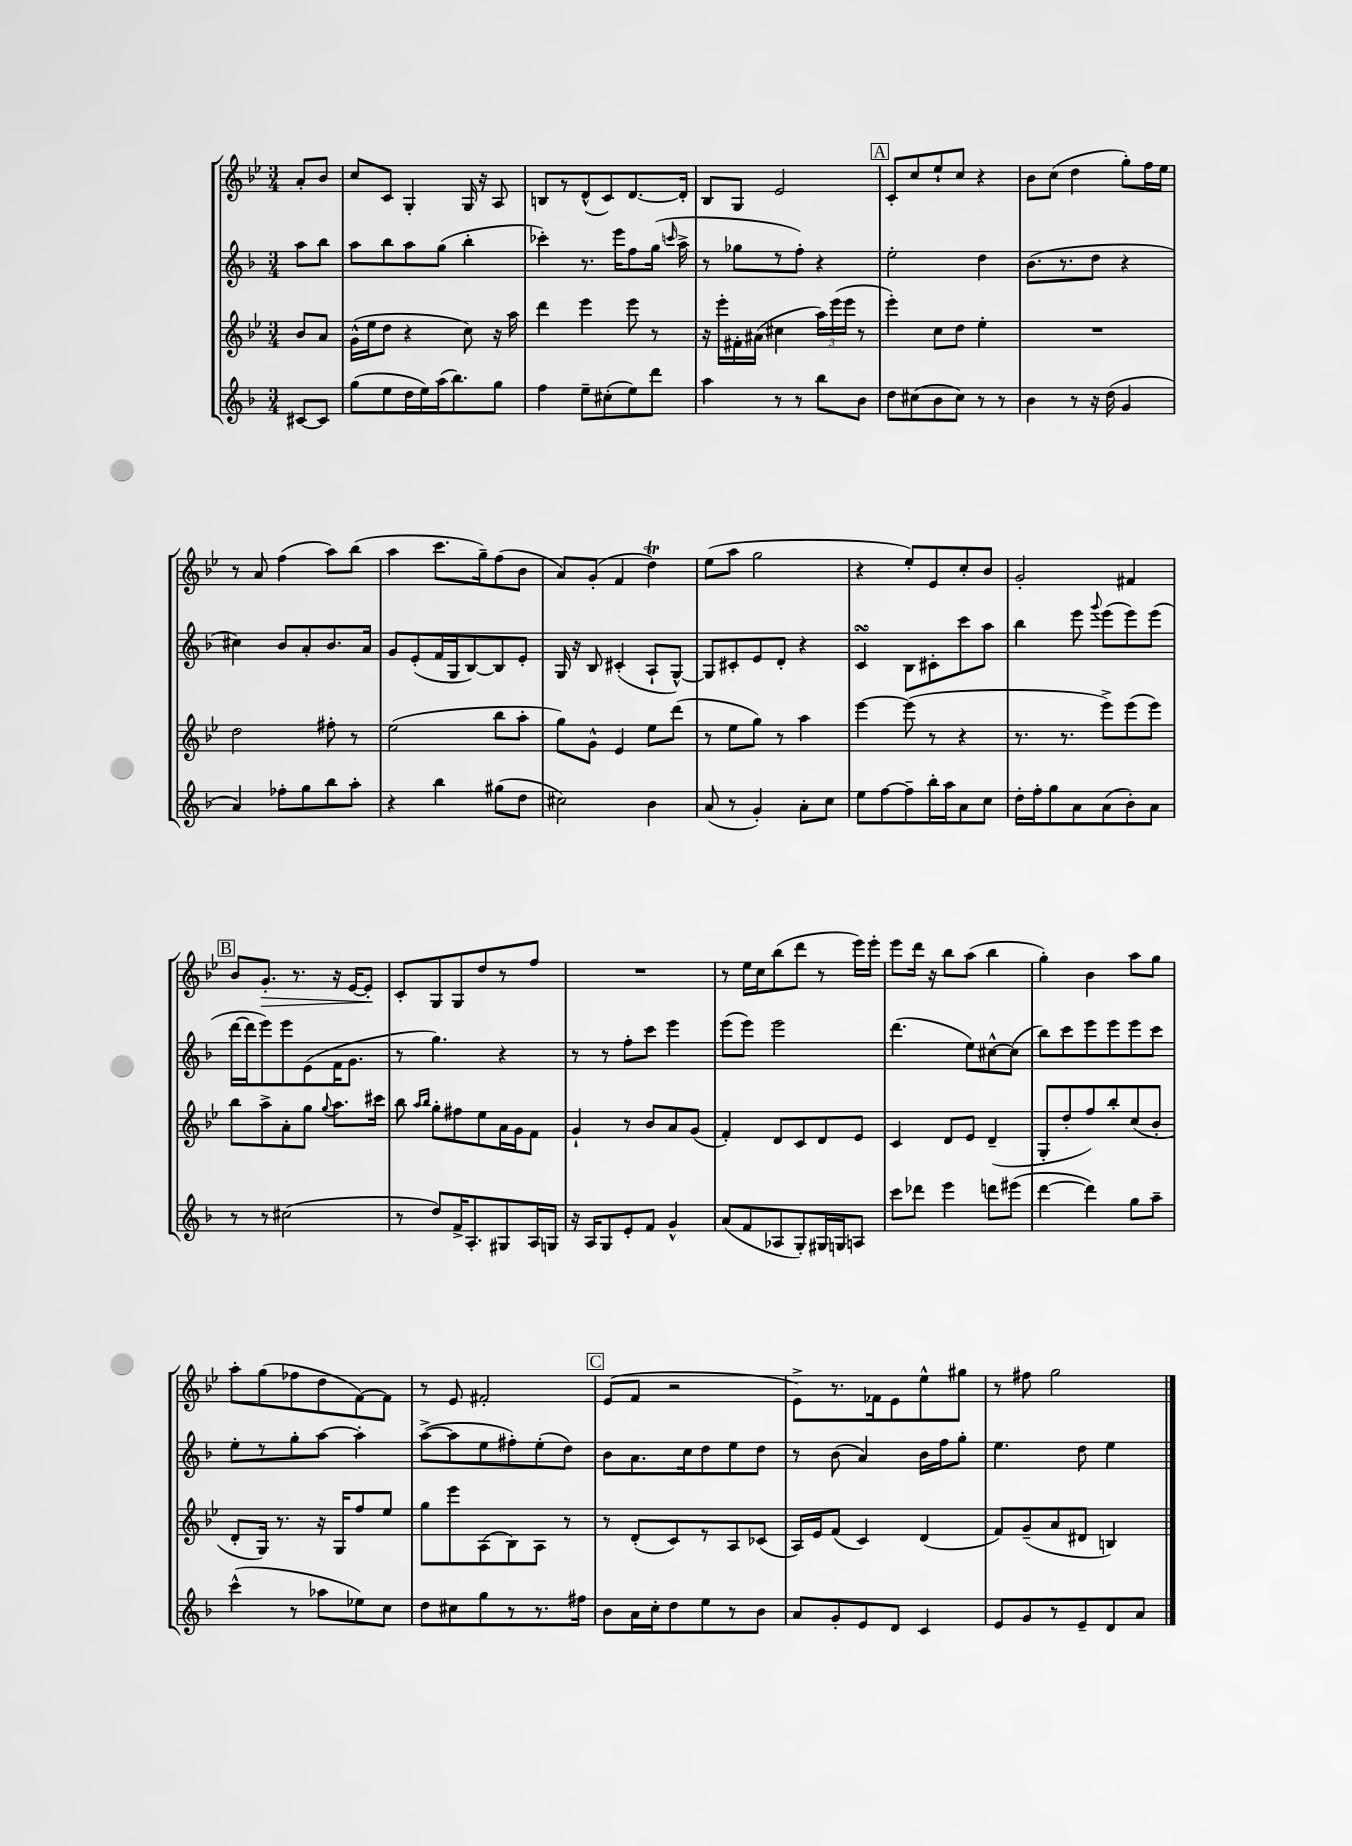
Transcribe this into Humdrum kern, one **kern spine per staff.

**kern	**kern	**kern	**kern	**dynam
*part4	*part3	*part2	*part1	*part1
*staff4	*staff3	*staff2	*staff1	*staff1
*clefG2	*clefG2	*clefG2	*clefG2	*
*k[b-]	*k[b-e-]	*k[b-]	*k[b-e-]	*
*M3/4	*M3/4	*M3/4	*M3/4	*
=	=	=	=	=
[8c#X/L	8b-/L	8aa\L	8a'/L	.
8c#/J]	8a/J	8bb-\J	8b-/J	.
=1	=1	=1	=1	=1
(8gg\L	(16g^^\LL	8aa\L	8cc/L	.
.	16ee-\J	.	.	.
8ee\	8dd\J	8bb-\	8c/J	.
16dd\L	4r	8aa\	4G'/	.
16ee\)	.	.	.	.
(16aa\J	.	(8gg\J	.	.
8.bb-\)	.	.	.	.
.	8cc\)	4bb-'\	16G/	.
.	.	.	16r	.
8gg\J	16r	.	8A/	.
.	16aa\	.	.	.
=2	=2	=2	=2	=2
4ff\	4ddd\	4ccc-X'\)	8Bn/L	.
.	.	.	8r	.
8ee~\L	4eee-\	8.r	(8d^^/	.
(8cc#X'\	.	.	8c/)	.
.	.	16eee\KL	.	.
8ee\)	8eee-\	8ff\	[8.d/	.
8ddd\J	8r	(16gg\Jk	.	.
.	.	16qqcccn/	.	.
.	.	16aa^\	16d'/Jk]	.
=3	=3	=3	=3	=3
4aa\	16r	8r	8B-/L	.
.	16eee-'\LL	.	.	.
.	16f#X'\	8gg-X\L	8G/J	.
.	(16a#X\JJ	.	.	.
8r	4cc#X\	8r	2e-/	.
8r	.	8ff'\J)	.	.
8bb-\L	24aa\LL)	4r	.	.
.	(24eee-\	.	.	.
.	24eee-\JJ	.	.	.
8b-\J	8r	.	.	.
!!LO:REH:place=s1:t=A
=4	=4	=4	=4	=4
8dd\L	4eee-'\)	2ee'\	8c'/L	.
(8cc#X\	.	.	8cc/	.
8b-\	8cc\L	.	8ee-`/	.
8cc#\J)	8dd\J	.	8cc/J	.
8r	4ee-'\	4dd\	4r	.
8r	.	.	.	.
=5	=5	=5	=5	=5
4b-\	2.r	(8.b-\L	8b-\L	.
.	.	.	(8cc\J	.
.	.	8.r	.	.
8r	.	.	4dd\	.
16r	.	8dd\J	.	.
(16dd\	.	.	.	.
4g/	.	4r	8gg'\L)	.
.	.	.	16ff\L	.
.	.	.	16ee-\JJ	.
!!LO:LB:g=z
=6	=6	=6	=6	=6
4a/)	2dd\	4cc#X\)	8r	.
.	.	.	8a/	.
8ff-X'\L	.	8b-/L	(4ff\	.
8gg\	.	8a'/	.	.
8bb-\	8ff#X'\	8.b-/	8aa\L)	.
8aa'\J	8r	.	(8bb-\J	.
.	.	16a/Jk	.	.
=7	=7	=7	=7	=7
4r	(2ee-\	8g/L	4aa\	.
.	.	(8e'/	.	.
4bb-\	.	16f/L	8.ccc\L	.
.	.	16G/J	.	.
.	.	[8B-/)	.	.
.	.	.	16gg~\k)	.
(8gg#X\L	8bb-\L	8B-/]	(8ff\	.
8dd\J	8aa'\J	8e'/J	8b-\J	.
=8	=8	=8	=8	=8
2cc#X\)	8gg\L)	16G/	8a/L)	.
.	.	16r	.	.
.	8g^^\J	8B-/	(8g'/J	.
.	4e-/	(4c#X'/	4f/	.
4b-\	8ee-\L	8A`/L	4ddt\)	.
.	(8ddd\J	[8G^^/J)	.	.
=9	=9	=9	=9	=9
(8a/	8r	8G/L]	(8ee-\L	.
8r	8ee-\L	8c#X'/	8aa\J	.
4g'/)	8gg\J)	8e/	2gg\	.
.	8r	8d'/J	.	.
8a'\L	4aa\	4r	.	.
8cc\J	.	.	.	.
=10	=10	=10	=10	=10
8ee\L	[4eee-\	4csSSS/	4r	.
[8ff\	.	.	.	.
8ff~\]	(8eee-\]	8B-\L	8ee-'/L)	.
16bb-'\L	8r	8c#X'\	8e-/	.
16aa\J	.	.	.	.
8a\	4r	8ccc\	8cc'/	.
8cc\J	.	8aa\J	8b-/J	.
=11	=11	=11	=11	=11
16dd'\LL	8.r	4bb-\	2g'/	.
16ff'\J	.	.	.	.
8gg\	.	.	.	.
.	8.r	.	.	.
8a\	.	8eee\	.	.
.	.	8qqggg/	.	.
(8a\	8eee-^\L)	(8eee\L	.	.
8b-'\)	(8eee-\	8eee\)	4f#X/	.
8a\J	8eee-\J)	(8eee\J	.	.
!!LO:LB:g=z
!!LO:REH:place=s1:t=B
=12	=12	=12	=12	=12
8r	8bb-\L	[16ddd\LL	8b-/L	.
.	.	16ddd\J]	.	.
!	!	!	!	!LO:HP:b
8r	8aa^\	8eee\)	8.g'/J	>
(2cc#X\	8a'\	8eee\	.	.
.	.	.	8.r	.
.	8gg\J	(8e\	.	.
.	8qqgg/	.	.	.
.	8.aa\L	16f\K	16r	.
.	.	8.g\J	[16e-/KL	.
.	.	.	8e-'/J]	.
.	16ccc#X\Jk	.	.	.
.	.	.	.	]
=13	=13	=13	=13	=13
8r	8bb-\	8r	8c'/L	.
.	16qqaa/LL	.	.	.
.	16qqbb-/JJ	.	.	.
8dd/L)	8gg'\L	4.gg\)	8G/	.
16f^/K	8ff#X\	.	8G/	.
8.A'/	.	.	.	.
.	8ee-\	.	8dd/	.
8G#X/	16a\L	4r	8r	.
.	16g\J	.	.	.
16A/L	8f\J	.	8ff/J	.
16Gn/JJ	.	.	.	.
=14	=14	=14	=14	=14
16r	4g`/	8r	2.r	.
16A/KL	.	.	.	.
8G/	.	8r	.	.
8e'/	8r	8ff'\L	.	.
8f/J	8b-/L	8ccc\J	.	.
4g^^/	8a/	4eee\	.	.
.	(8g/J	.	.	.
=15	=15	=15	=15	=15
(8a/L	4f'/)	(8eee\L	8r	.
8f/	.	8eee\J)	16ee-\LL	.
.	.	.	16cc\J	.
8A-X/	8d/L	2eee\	(8bb-\	.
8G'/)	8c/	.	8ddd\J	.
16G#X/L	8d/	.	8r	.
16Gn/J	.	.	.	.
8An/J	8e-/J	.	16eee-\LL)	.
.	.	.	16eee-'\JJ	.
=16	=16	=16	=16	=16
8ccc\L	4c/	(4.ddd\	8eee-\L	.
8ddd-X\J	.	.	16ddd\Jk	.
.	.	.	16r	.
4eee\	8d/L	.	8bb-\L	.
.	8e-/J	8ee\L)	(8aa\J	.
8dddn\L	(4d~/	[8cc#X^^\	4bb-\	.
(8eee#X\J	.	(8cc#\J]	.	.
=17	=17	=17	=17	=17
[4ddd\	8G'/L	8bb-\L)	4gg'\)	.
.	8dd'/	8ccc\	.	.
4ddd\])	8ff/)	8eee\	4b-\	.
.	8bb-'/	8eee\	.	.
8gg\L	(8cc/	8eee\	8aa\L	.
8aa~\J	8b-'/J	8ccc\J	8gg\J	.
!!LO:LB:g=z
=18	=18	=18	=18	=18
(4ccc^^\	8d'/L	8ee'\L	8aa'\L	.
.	16G/Jk)	8r	(8gg\	.
.	8.r	.	.	.
8r	.	8gg'\	8ff-X\	.
8aa-X\L	16r	[8aa\J	8dd\	.
.	16G/KL	.	.	.
8ee-X\)	8ff/	4aa'\]	[8f\)	.
8cc\J	8ee-/J	.	8f\J]	.
=19	=19	=19	=19	=19
8dd\L	8gg\L	([8aa^\L	8r	.
8cc#X\	8eee-\	8aa\]	8e-/	.
8gg\	(8A\	8ee\	2f#X'/	.
8r	8B-\)	8ff#X'\)	.	.
8.r	8A\J	(8ee'\	.	.
.	8r	8dd\J)	.	.
16ff#X\Jk	.	.	.	.
!!LO:REH:place=s1:t=C
=20	=20	=20	=20	=20
8b-\L	8r	8b-\L	(8e-/L	.
16a\L	(8d'/L	8.a\	8f/J	.
16cc'\J	.	.	.	.
8dd\	8c/)	.	2r	.
.	.	16cc\k	.	.
8ee\	8r	8dd\	.	.
8r	8A/	8ee\	.	.
8b-\J	(8c-X/J	8dd\J	.	.
=21	=21	=21	=21	=21
8a/L	16A/LL)	8r	8e-^\L)	.
.	16e-/J	.	.	.
8g'/	(8f/J	(8b-\	8.r	.
8e/	4c/)	4a/)	.	.
.	.	.	16f-X\k	.
8d/J	.	.	8e-\	.
4c/	(4d/	16b-\LL	8ee-^^\	.
.	.	16ff\J	.	.
.	.	8gg'\J	8gg#X\J	.
=22	=22	=22	=22	=22
8e/L	8f/L)	4.ee\	8r	.
8g/	(8g~/	.	8ff#X\	.
8r	8a/	.	2gg\	.
8e~/	8d#X/J	8dd\	.	.
8d/	4Bn/)	4ee\	.	.
8a/J	.	.	.	.
==	==	==	==	==
*-	*-	*-	*-	*-
